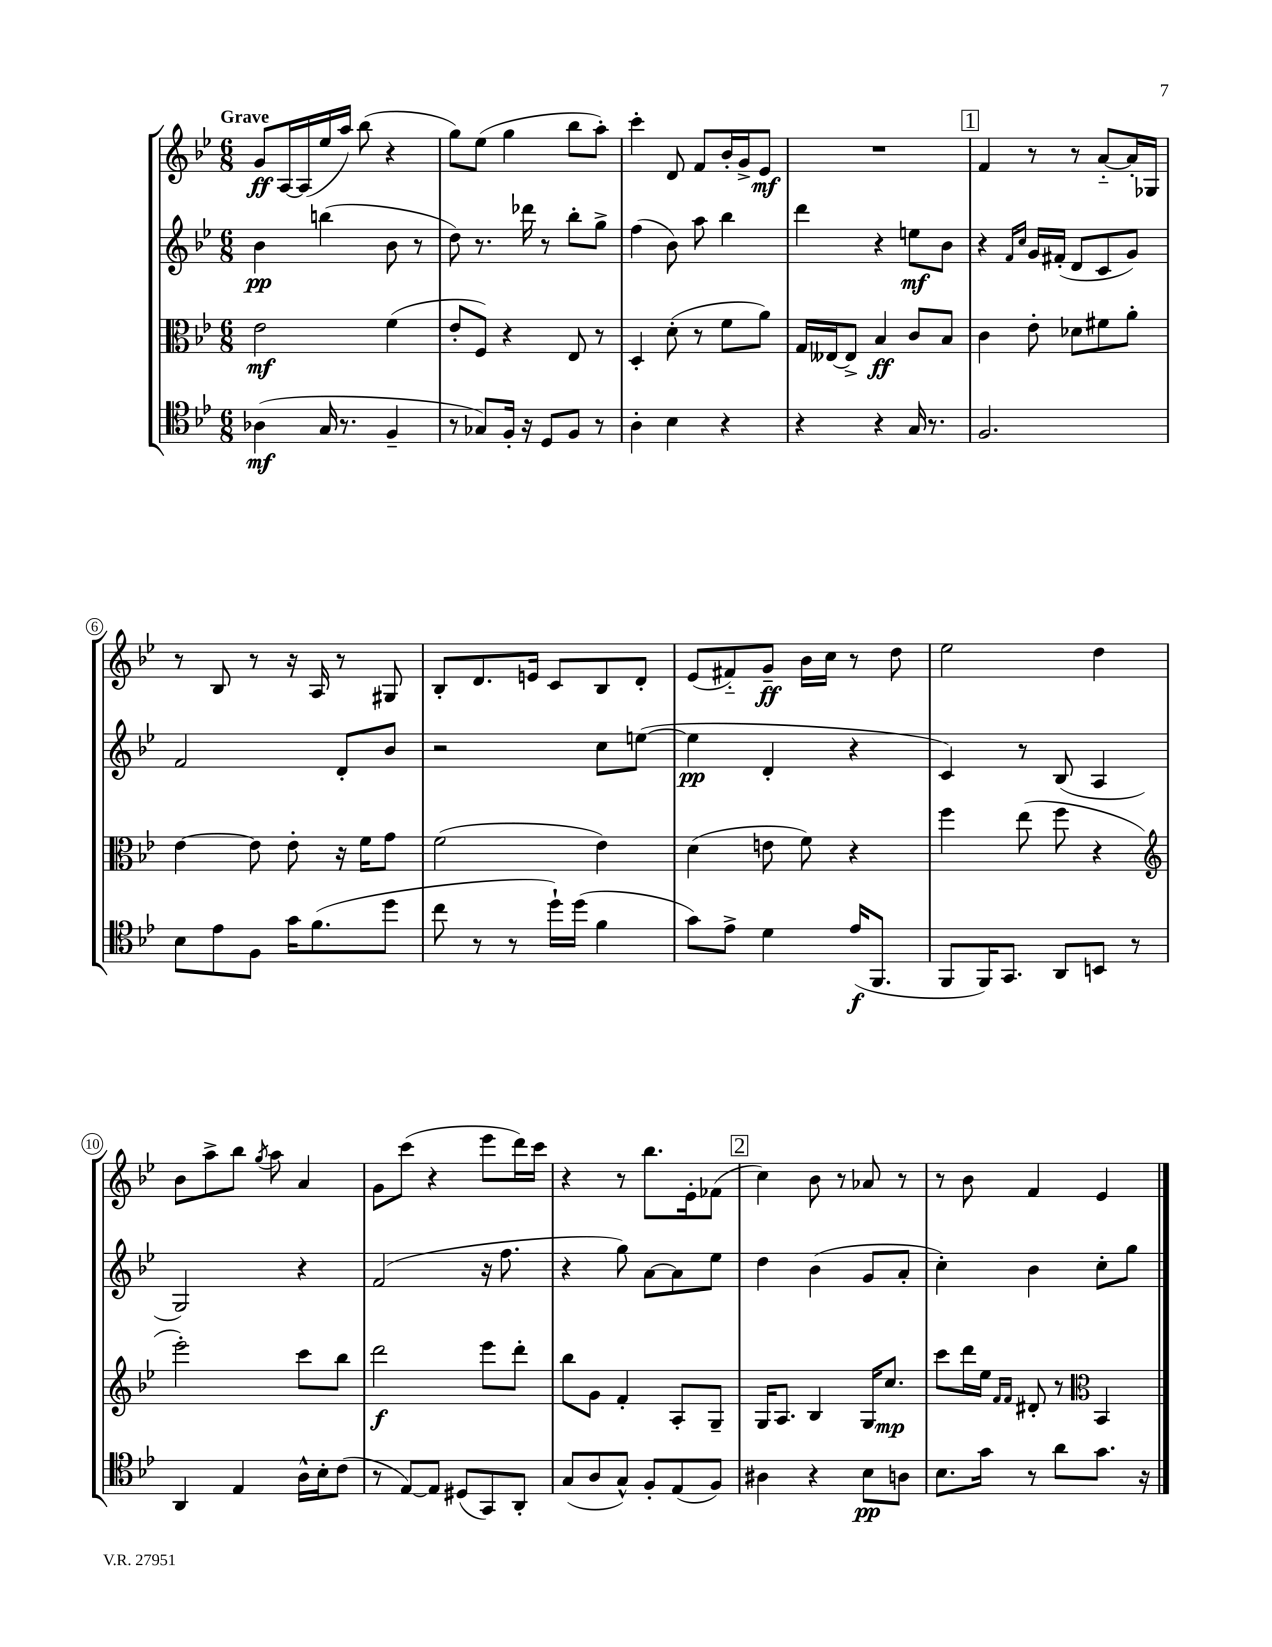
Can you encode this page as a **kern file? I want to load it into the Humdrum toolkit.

**kern	**dynam	**kern	**dynam	**kern	**dynam	**kern	**dynam
*part4	*part4	*part3	*part3	*part2	*part2	*part1	*part1
*staff4	*staff4	*staff3	*staff3	*staff2	*staff2	*staff1	*staff1
*clefC4	*	*clefC3	*	*clefG2	*	*clefG2	*
*k[b-e-]	*	*k[b-e-]	*	*k[b-e-]	*	*k[b-e-]	*
*M6/8	*	*M6/8	*	*M6/8	*	*M6/8	*
=1	=1	=1	=1	=1	=1	=1	=1
!	!	!	!	!	!	!LO:TX:a:B:t=Grave	!
(4A-X\	mf	2e-\	mf	4b-\	pp	8g/L	ff
.	.	.	.	.	.	[16A/L	.
.	.	.	.	.	.	(16A/]	.
16G/	.	.	.	(4bbn\	.	16ee-/	.
8.r	.	.	.	.	.	16aa/JJ)	.
.	.	.	.	.	.	(8bb-\	.
4F~/	.	(4f\	.	8b-\	.	4r	.
.	.	.	.	8r	.	.	.
=2	=2	=2	=2	=2	=2	=2	=2
8r	.	8e-'/L	.	8dd\)	.	8gg\L)	.
8G-X/L)	.	8F/J)	.	8.r	.	(8ee-\J	.
16F'/Jk	.	4r	.	.	.	4gg\	.
16r	.	.	.	16ddd-X\	.	.	.
8D/L	.	.	.	8r	.	.	.
8F/J	.	8E-/	.	8bb-'\L	.	8bb-\L	.
8r	.	8r	.	8gg^\J	.	8aa'\J)	.
=3	=3	=3	=3	=3	=3	=3	=3
4A'\	.	4D'/	.	(4ff\	.	4ccc'\	.
4B-\	.	(8d'\	.	8b-\)	.	8d/	.
.	.	8r	.	8aa\	.	8f/L	.
4r	.	8f\L	.	4bb-\	.	16b-'/L	.
.	.	.	.	.	.	16g^/J	.
.	.	8a\J)	.	.	.	8e-/J	mf
=4	=4	=4	=4	=4	=4	=4	=4
4r	.	16G/LL	.	4ddd\	.	2.r	.
.	.	[16E--X/J	.	.	.	.	.
.	.	8E--^/J]	.	.	.	.	.
4r	.	4B-/	ff	4r	.	.	.
16G/	.	8c/L	.	8een\L	mf	.	.
8.r	.	.	.	.	.	.	.
.	.	8B-/J	.	8b-\J	.	.	.
!!LO:REH:place=s1:t=1
=5	=5	=5	=5	=5	=5	=5	=5
2.F/	.	4c\	.	4r	.	4f/	.
.	.	.	.	16qqf/LL	.	.	.
.	.	.	.	16qqcc/JJ	.	.	.
.	.	8e-'\	.	16g/LL	.	8r	.
.	.	.	.	(16f#X'/JJ	.	.	.
.	.	8d-X\L	.	8d/L	.	8r	.
.	.	8f#X\	.	8c/	.	[8a/L	.
.	.	8a'\J	.	8g/J)	.	16a'/L]	.
.	.	.	.	.	.	16G-X/JJ	.
!!LO:LB:g=z
=6	=6	=6	=6	=6	=6	=6	=6
8B-\L	.	[4e-\	.	2f/	.	8r	.
8e-\	.	.	.	.	.	8B-/	.
8F\J	.	8e-\]	.	.	.	8r	.
16g\KL	.	8e-'\	.	.	.	16r	.
(8.f\	.	.	.	.	.	16A/	.
.	.	16r	.	8d'/L	.	8r	.
.	.	16f\KL	.	.	.	.	.
8dd\J	.	8g\J	.	8b-/J	.	8G#X/	.
=7	=7	=7	=7	=7	=7	=7	=7
8cc\	.	(2f\	.	2r	.	8B-'/L	.
8r	.	.	.	.	.	8.d/	.
8r	.	.	.	.	.	.	.
.	.	.	.	.	.	16en/Jk	.
16dd`\LL)	.	.	.	.	.	8c/L	.
(16dd\JJ	.	.	.	.	.	.	.
4f\	.	4e-\)	.	8cc\L	.	8B-/	.
.	.	.	.	([8een\J	.	8d'/J	.
=8	=8	=8	=8	=8	=8	=8	=8
8g\L)	.	(4d\	.	4ee\]	pp	(8e-/L	.
8e-^\J	.	.	.	.	.	8f#X/)	.
4d\	.	8en\	.	4d'/	.	8g~/J	ff
.	.	8f\)	.	.	.	16b-\LL	.
.	.	.	.	.	.	16cc\JJ	.
(16e-/KL	f	4r	.	4r	.	8r	.
8.FF/J	.	.	.	.	.	.	.
.	.	.	.	.	.	8dd\	.
=9	=9	=9	=9	=9	=9	=9	=9
8FF/L	.	4ff\	.	4c/)	.	2ee-\	.
16FF/K)	.	.	.	.	.	.	.
8.GG/J	.	.	.	.	.	.	.
.	.	(8ee-\	.	8r	.	.	.
8AA/L	.	8ff\	.	(8B-/	.	.	.
8BBn/J	.	4r	.	4A/	.	4dd\	.
8r	.	.	.	.	.	.	.
!!LO:LB:g=z
=10	=10	=10	=10	=10	=10	=10	=10
*	*	*clefG2	*	*	*	*	*
4AA/	.	2eee-'\)	.	2G/)	.	8b-\L	.
.	.	.	.	.	.	8aa^\	.
4E-/	.	.	.	.	.	8bb-\J	.
.	.	.	.	.	.	8qgg/	.
.	.	.	.	.	.	8aa\	.
16A^^\LL	.	8ccc\L	.	4r	.	4a/	.
16B-'\J	.	.	.	.	.	.	.
(8c\J	.	8bb-\J	.	.	.	.	.
=11	=11	=11	=11	=11	=11	=11	=11
8r	.	2ddd\	f	(2f/	.	8g\L	.
[8E-/L)	.	.	.	.	.	(8ccc\J	.
8E-/J]	.	.	.	.	.	4r	.
(8D#X/L	.	.	.	.	.	.	.
8GG/)	.	8eee-\L	.	16r	.	8eee-\L	.
.	.	.	.	8.ff\	.	.	.
8AA'/J	.	8ddd'\J	.	.	.	16ddd\L)	.
.	.	.	.	.	.	16ccc\JJ	.
=12	=12	=12	=12	=12	=12	=12	=12
(8G/L	.	8bb-\L	.	4r	.	4r	.
8A/	.	8g\J	.	.	.	.	.
8G^^/J)	.	4f'/	.	8gg\)	.	8r	.
8F'/L	.	.	.	[8a\L	.	8.bb-\L	.
(8E-/	.	8A'/L	.	8a\]	.	.	.
.	.	.	.	.	.	16e-'\k	.
8F/J)	.	8G~/J	.	8ee-\J	.	(8f-X\J	.
!!LO:REH:place=s1:t=2
=13	=13	=13	=13	=13	=13	=13	=13
4A#X\	.	16G/KL	.	4dd\	.	4cc\)	.
.	.	8.A/J	.	.	.	.	.
4r	.	4B-/	.	(4b-\	.	8b-\	.
.	.	.	.	.	.	8r	.
8B-\L	pp	16G/KL	.	8g/L	.	8a-X/	.
.	.	8.cc/J	mp	.	.	.	.
8An\J	.	.	.	8a'/J	.	8r	.
=14	=14	=14	=14	=14	=14	=14	=14
8.B-\L	.	8ccc\L	.	4cc'\)	.	8r	.
.	.	16ddd\L	.	.	.	8b-\	.
16g\Jk	.	16ee-\JJ	.	.	.	.	.
.	.	16qqf/LL	.	.	.	.	.
.	.	16qqf/JJ	.	.	.	.	.
8r	.	8d#X'/	.	4b-\	.	4f/	.
8a\L	.	8r	.	.	.	.	.
*	*	*clefC3	*	*	*	*	*
8.g\J	.	4BB-/	.	8cc'\L	.	4e-/	.
.	.	.	.	8gg\J	.	.	.
16r	.	.	.	.	.	.	.
==	==	==	==	==	==	==	==
*-	*-	*-	*-	*-	*-	*-	*-
